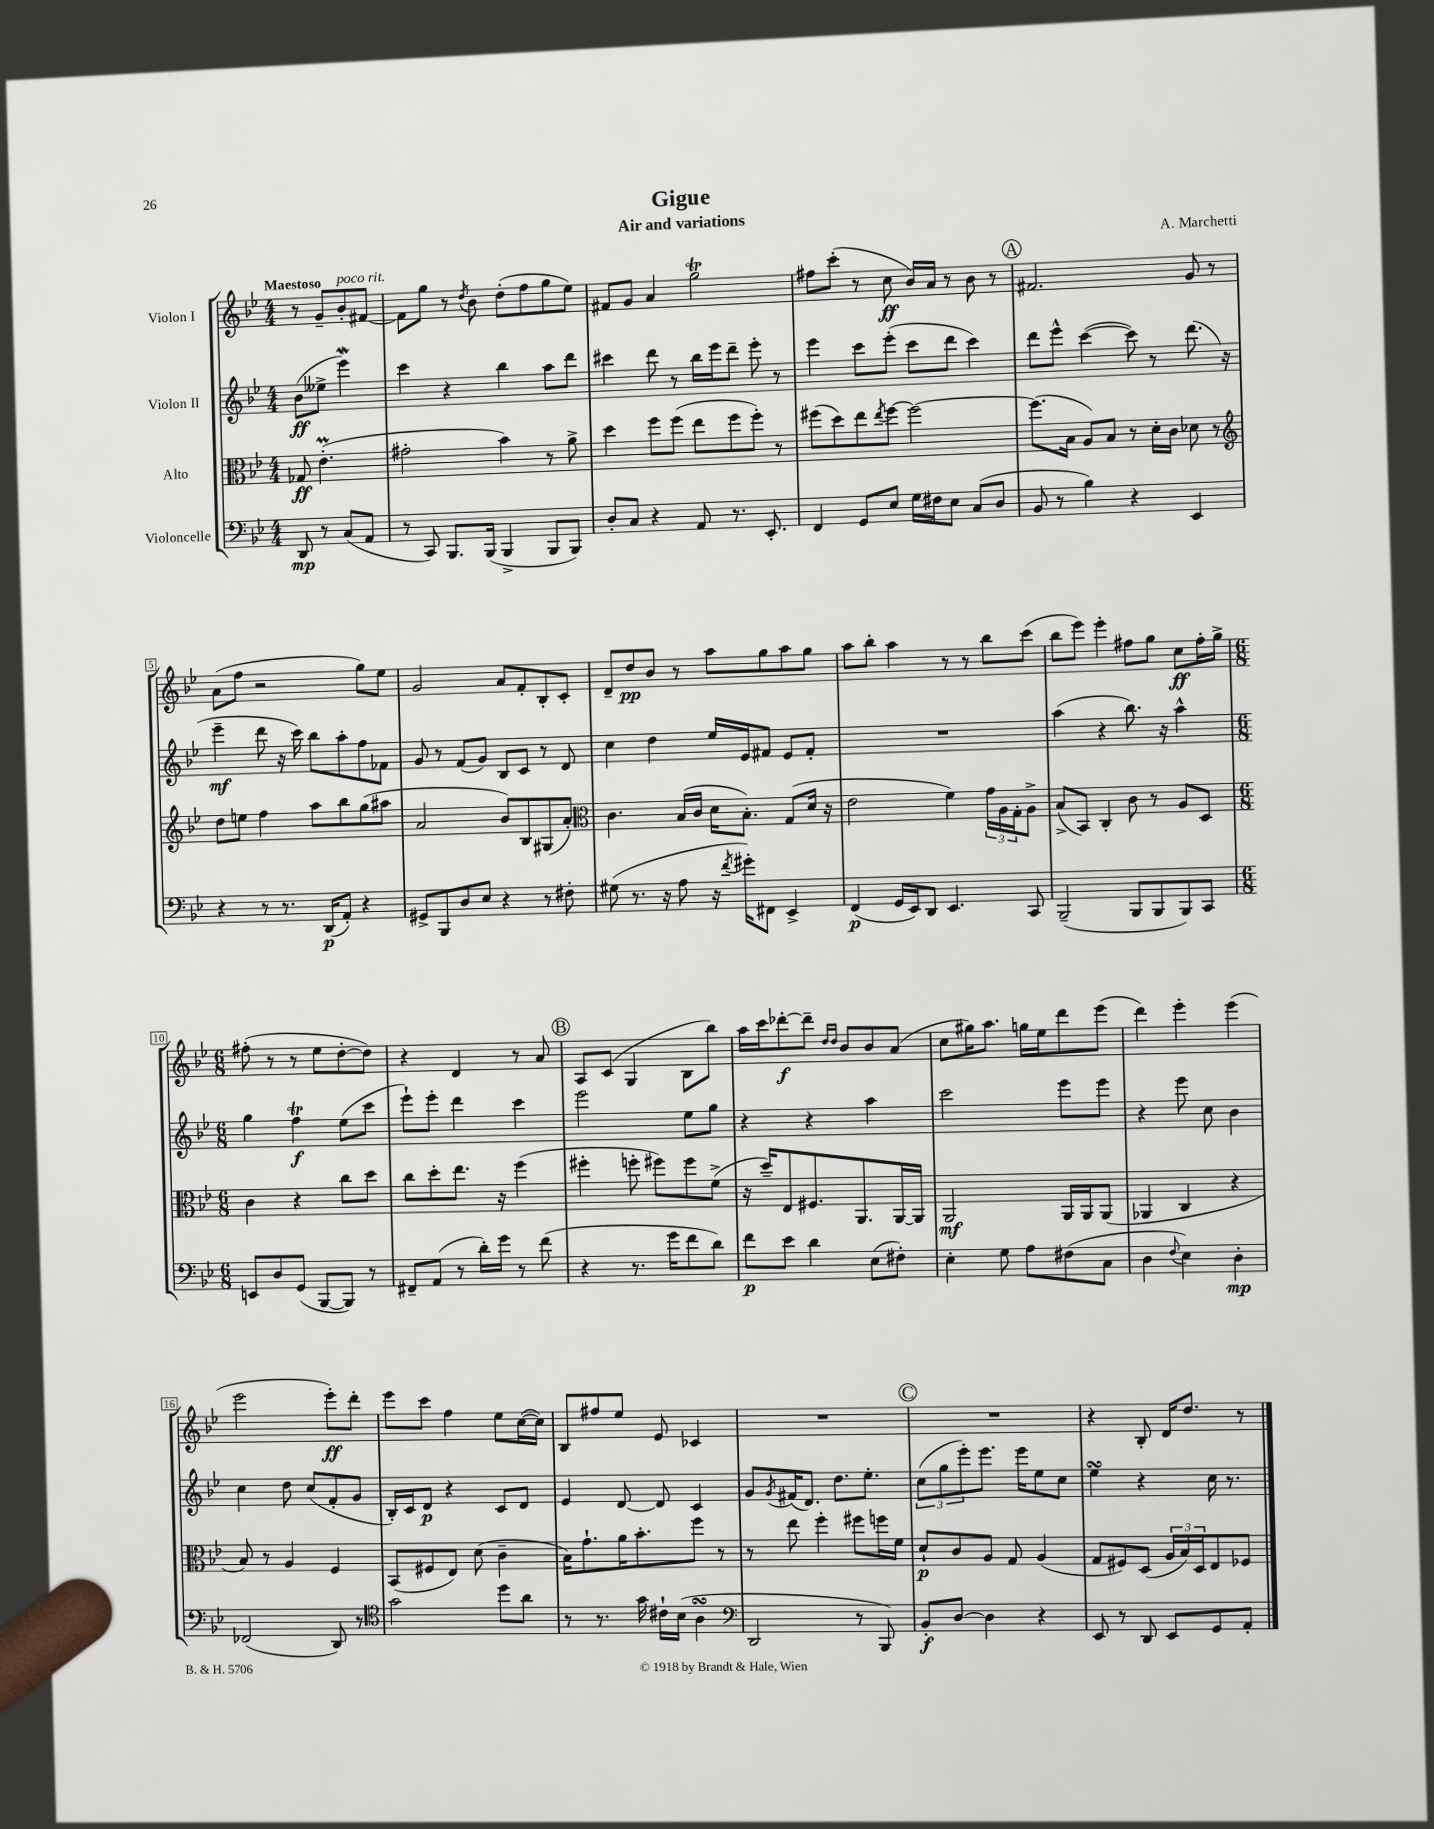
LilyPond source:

\header { title = "Gigue" composer = "A. Marchetti" subtitle = "Air and variations" }
<<
\new StaffGroup <<
\new Staff = "s0" \with { instrumentName = "Violon I" } {
    \clef treble \key bes \major \numericTimeSignature \time 4/4 \partial 2 \tempo "Maestoso"
    r8 g'8-- bes'8-.^\markup { \italic "poco rit." } fis'8~ |
    fis'8 g''8 r8 \acciaccatura { d''8 } bes'8 d''8-.( f''8 g''8 ees''8) |
    fis'8 g'8 a'4 g''2\trill |
    fis''8 c'''8-.( r8 c''8\ff bes'16) a'16 r8 bes'8 r8 |
    \mark \markup { \circle "A" } fis'2. g'8 r8 |
    a'8( f''8 r2 g''8) ees''8 |
    g'2 a'8 f'8-. bes8-. c'8-. |
    d'8-- d''8\pp bes'8 r8 a''8 g''8 a''8 g''8 |
    a''8 bes''8-. a''4 r8 r8 bes''8 c'''8( |
    bes''8 ees'''8) ees'''4-. fis''8 g''8 c''8\ff fis''16-. g''16-> |
    \numericTimeSignature \time 6/8 fis''8-.( r8 r8 ees''8 d''8~-. d''8) |
    r4 d'4 r8 a'8 |
    \mark \markup { \circle "B" } a8 c'8( g4 bes8 bes''8) |
    a''16 c'''16 des'''8~-.\f des'''8-- \grace { d''16 d''16 } bes'8 bes'8 a'8( |
    c''8 gis''16) a''8. g''16 ees''16 d'''8 ees'''8( |
    d'''4) ees'''4-. ees'''4( |
    ees'''2 ees'''8-.\ff) d'''8-. |
    ees'''8 c'''8 f''4 ees''8 c''16~( c''16) |
    bes8 fis''8 ees''8 ees'8 ces'4 |
    R2. |
    \mark \markup { \circle "C" } R2. |
    r4 bes8-. d'16 d''8. r8 \bar "|." |
}
\new Staff = "s1" \with { instrumentName = "Violon II" } {
    \clef treble \key bes \major \numericTimeSignature \time 4/4 \partial 2
    bes'8\ff( eeses''8-> ees'''4\mordent) |
    c'''4 r4 bes''4 a''8 d'''8 |
    cis'''4 d'''8 r8 bes''16 ees'''16 d'''8-- ees'''8-. r8 |
    ees'''4 c'''8 ees'''8-.( c'''8 d'''8 c'''4) |
    \mark \markup { \circle "A" } d'''8 ees'''8-^ c'''4~( c'''8) r8 d'''8.( r16 |
    ees'''4--\mf d'''8 r16 c'''16) bes''8 a''8-. f''8 fes'8 |
    g'8 r8 f'8( g'8) bes8 c'8 r8 d'8 |
    c''4 d''4 ees''16 ees'16 fis'8 ees'8 fis'8-. |
    R1 |
    a''4( r4 bes''8.) r16 a''4-^ |
    \numericTimeSignature \time 6/8 g''4 f''4\trill\f ees''8( c'''8 |
    ees'''8-!) ees'''8-. d'''4 c'''4 |
    \mark \markup { \circle "B" } ees'''2 ees''8 g''8 |
    r4 r4 a''4 |
    c'''2 ees'''8 ees'''8 |
    r4 ees'''8 c''8 bes'4 |
    c''4 d''8 c''8( f'8-. g'8 |
    bes16-.) c'16 d'8\p r4 c'8 d'8 |
    ees'4 d'8~ d'8 c'4 |
    g'8 \acciaccatura { g'8 } fis'16( d'8.) d''8. ees''8.-. |
    \mark \markup { \circle "C" } \tuplet 3/2 { c''8( g''8 ees'''8-.) } ees'''8. ees'''16 ees''8 c''8 |
    ees''4\turn r4 c''16 r8. \bar "|." |
}
\new Staff = "s2" \with { instrumentName = "Alto" } {
    \clef alto \key bes \major \numericTimeSignature \time 4/4 \partial 2
    ges8\ff ees'4.-.\prall( |
    gis'2-. bes'4) r8 a'8-> |
    d''4 f''8 f''8( ees''8 f''8 f''8-.) r8 |
    fis''8( d''8) ees''8 \acciaccatura { ees''8 } fis''8~ fis''2~ |
    \mark \markup { \circle "A" } fis''8.( bes16 a8) bes8 r8 d'16-. c'16 des'8 r8 |
    \clef treble d''8 e''8 f''4 a''8 bes''8 g''8( ais''8 |
    a'2 bes'8) bes8 gis8( a'8-.) |
    \clef alto c'4. bes16( c'16 d'16 bes8.-.) g8( d'16 r16 |
    ees'2 f'4) \tuplet 3/2 { g'16 a16 g16-. } a8-> |
    bes8->( bes,8) c4-. c'8 r8 a8 d8 |
    \numericTimeSignature \time 6/8 c'4 r4 c''8 d''8 |
    c''8 d''8-. ees''8. r16 f''4( |
    \mark \markup { \circle "B" } fis''4-. f''8-. fis''8) fis''8 f'8->( |
    r16 d''16--) ees8 fis8. a,8. a,16~ a,16 |
    a,2\mf a,16 a,16 a,8( |
    aes,4 c4 r4 |
    bes8) r8 a4 f4 |
    bes,8( fis8 ees8) d'8( c'4-- |
    bes16) g'8.-! a'16 bes'8.-. f''8 r8 |
    r8 ees''8 f''4-. fis''8 f''16 f'16 |
    \mark \markup { \circle "C" } d'8-!\p c'8 a8 g8 a4( |
    g8 fis8) d8( \tuplet 3/2 { a16 bes16) d16 } ees8 fes8 \bar "|." |
}
\new Staff = "s3" \with { instrumentName = "Violoncelle" } {
    \clef bass \key bes \major \numericTimeSignature \time 4/4 \partial 2
    d,8\mp r8 c8( a,8 |
    r8 c,8) bes,,8. bes,,16( bes,,4-> bes,,8 bes,,8) |
    d8-. c8 r4 a,8 r8. ees,8.-. |
    f,4 g,8 ees8 g16 fis16 ees8 c8( d8 |
    \mark \markup { \circle "A" } bes,8 r8 bes4) r4 ees,4 |
    r4 r8 r8. d,16\p( a,8-.) r4 |
    gis,8-> bes,,8 d8 ees8 r4 r8 fis8-. |
    gis8( r8. r16 a8 r16 \acciaccatura { f'8 } gis'16-.) fis,8 ees,4-> |
    f,4\p( g,16 ees,16) d,8 ees,4. c,8 |
    bes,,2--( bes,,8 bes,,8 bes,,8) c,8 |
    \numericTimeSignature \time 6/8 e,8 d8 g,8( bes,,8~ bes,,8) r8 |
    fis,8-- a,8( r8 d'16-.) g'16 r8 f'8( |
    \mark \markup { \circle "B" } r4 r8. g'16 f'8 d'8) |
    f'8\p ees'8 d'4 ees8( fis8-.) |
    ees4-. g8 a8 fis8( c8 |
    d4 \appoggiatura { f8 } ees4) d4-.\mp |
    fes,2( d,8) r8 |
    \clef tenor g'2 d''8 a'8 |
    r8 r8. g'16 cis'16-! bes16( a4\turn |
    \clef bass d,2 r8 bes,,8) |
    \mark \markup { \circle "C" } bes,8-.\f d8~ d4 r4 |
    ees,8 r8 d,8 ees,8 g,8 a,8-. \bar "|." |
}
>>
>>
\layout { \context { \Score \override BarNumber.stencil = #(make-stencil-boxer 0.1 0.3 ly:text-interface::print) } }
